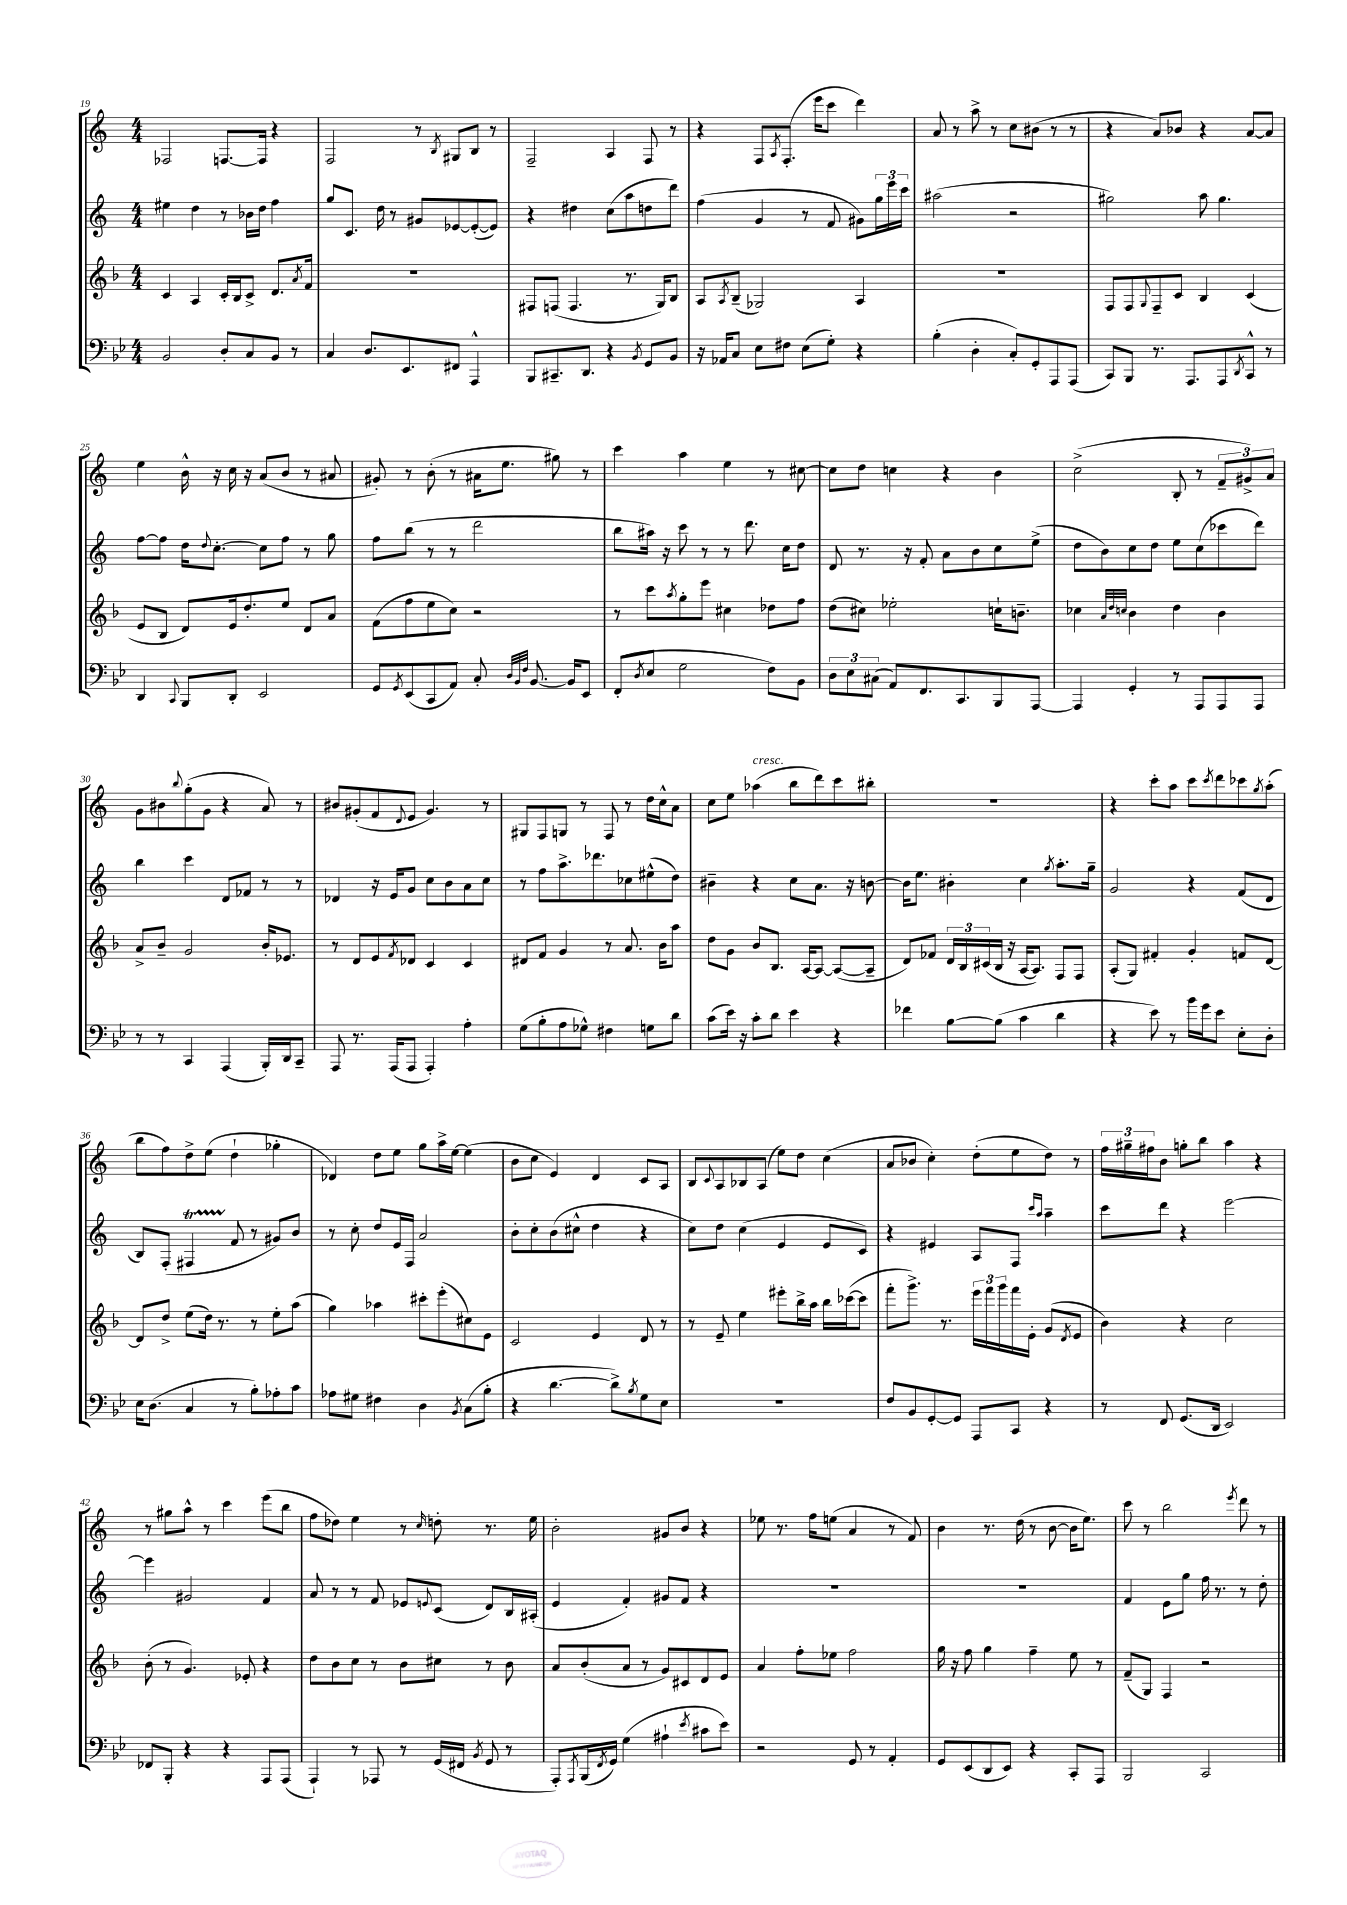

**kern	**kern	**kern	**kern
*staff4	*staff3	*staff2	*staff1
*clefF4	*clefG2	*clefG2	*clefG2
*k[b-e-]	*k[b-]	*k[]	*k[]
*M4/4	*M4/4	*M4/4	*M4/4
2BB-	4c	4ee#	2F-
.	4A	4dd	.
8D'	16c'	8r	[8.F
.	16B-	.	.
8C	8c^	16b-	.
.	.	16dd	16F]
8BB-	8.d	4ff	4r
8r	.	.	.
.	8qa	.	.
.	16f	.	.
=	=	=	=
4C	1r	8gg	2F
.	.	8.c	.
8.D	.	.	.
.	.	16dd	.
.	.	8r	.
8.EE-	.	.	.
.	.	8g#	8r
.	.	.	8qB
8FF#	.	[8e-	8G#
4AAA^^	.	(8e-'_	8B
.	.	8e-])	8r
=	=	=	=
8BBB-	8F#	4r	2F~
8.CC#~	(8F	.	.
.	4.F	4dd#	.
8.DD	.	.	.
4r	.	(8cc	4A
.	8.r	8aa	.
8qBB-	.	.	.
8GG	.	8dd	8F
.	16G)	.	.
8BB-	8B-	8ddd)	8r
=	=	=	=
16r	8A	(4ff	4r
16AA-	.	.	.
.	8qA	.	.
8C	(8B-~	.	.
8E-	2G-)	4g	8F
.	.	.	8qA
8F#	.	.	(8.F'
(8E-	.	8r	.
.	.	.	16eee
8G')	.	8f	8ccc
4r	4A	8g#)	4ddd)
.	.	24gg	.
.	.	24eee	.
.	.	24ccc	.
=	=	=	=
(4B-'	1r	(2aa#	8a
.	.	.	8r
4D'	.	.	8aa^
.	.	.	8r
8C')	.	2r	8cc
8GG'	.	.	(8b#
8AAA	.	.	8r
(8AAA	.	.	8r
=	=	=	=
8CC)	8F	2gg#)	4r
8BBB-	8F	.	.
.	8qqG	.	.
8.r	8F~	.	8a)
.	8c	.	8b-
8.AAA	.	.	.
.	4B-	8aa	4r
8AAA	.	4.gg#	.
8qDD	.	.	.
8CC^^	(4c	.	[8a
8r	.	.	8a]
=	=	=	=
4DD	8e	[8ff	4ee
.	8B-	8ff]	.
8qqCC	.	.	.
8BBB-	8d)	16dd	16b^^
.	.	8qqdd	.
.	.	[8.cc'	16r
8DD'	16e	.	16cc
.	8.dd'	.	16r
2EE-	.	8cc]	(8a
.	8ee	8ff	8b
.	8d	8r	8r
.	8a	8gg	8a#
=	=	=	=
8GG	(8f	8ff	8g#')
8qGG	.	.	.
(8EE-	8ff	(8bb	8r
8CC	8ee	8r	(8b'
8AA)	8cc)	8r	8r
8C'	2r	2ddd	16a#
.	.	.	8.ee
32qqD	.	.	.
32qqBB-	.	.	.
32qqF	.	.	.
[8.BB-	.	.	.
.	.	.	8gg#)
16BB-]	.	.	.
8EE-	.	.	8r
=	=	=	=
(8FF'	8r	8bb	4ccc
8qD	.	.	.
8E-	8ccc	16aa#)	.
.	.	16r	.
.	8qaa	.	.
2G	8gg'	8ccc	4aa
.	8eee	8r	.
.	4cc#	8r	4ee
.	.	8.ddd	.
8F)	8dd-	.	8r
.	.	16cc	.
8BB-	8ff	8dd	[8cc#
=	=	=	=
12D	(8dd	8d	8cc#]
12E-	.	.	.
.	8cc#)	8.r	8dd
(12C#	.	.	.
8AA)	2ee-'	.	4cc
.	.	16r	.
8.FF	.	8f'	.
.	.	8a	4r
8.CC	.	.	.
.	.	8b	.
8BBB-	16cc`	8cc	4b
.	8.b~	.	.
[8AAA	.	(8ee^	.
=	=	=	=
4AAA]	4cc-	8dd	(2cc^
.	.	8b)	.
.	32qqa	.	.
.	32qqdd	.	.
.	32qqcc	.	.
4GG'	4b-	8cc	.
.	.	8dd	.
8r	4dd	8ee	8B'
8AAA	.	(8cc	8r
8AAA	4b-	8ccc-	12f~
.	.	.	12g#^)
8AAA	.	8ddd)	.
.	.	.	12a
=	=	=	=
8r	8a^	4bb	8g
8r	8b-~	.	8b#
.	.	.	8qqbb
4CC	2g	4ccc	(8gg'
.	.	.	8g
(4AAA	.	8d	4r
.	.	8f-	.
16BBB-')	16b-'	8r	8a)
16DD	8.e-	.	.
8CC~	.	8r	8r
=	=	=	=
8AAA	8r	4d-	8b#
8.r	8d	.	(8g#'
.	8e	16r	8f
(16AAA	.	16e	.
.	8qf	.	8qqd
8AAA	8d-	8g	8e
4AAA')	4c	8cc	4.g#)
.	.	8b	.
4A'	4c	8a	.
.	.	8cc	8r
=	=	=	=
(8G	8d#	8r	8G#
8B-'	8f	8ff	8F
8A	4g	8.aa^	8G
8G-^^)	.	.	8r
.	.	8.ddd-	.
4F#	8r	.	8F
.	8.a	8cc-	8r
8G	.	(8ee#^^	16dd
.	16b-	.	16cc^^
8d	8aa	8dd)	8a
=	=	=	=
(8c	8dd	4b#~	8cc
16e-)	8g	.	8ee
16r	.	.	.
8c'	8b-	4r	(4aa-
8d	8.B-	.	.
4e-	.	8cc	8bb
.	[16A	.	.
.	8A_	8.a	8ddd)
4r	(8A_	.	8ccc
.	.	16r	.
.	8A~]	[8b	8bb#'
=	=	=	=
4f-	8d)	16b]	1r
.	.	8.ee	.
.	8f-	.	.
[8B-	24d	4b#'	.
.	24B-	.	.
.	(24c#	.	.
(8B-]	16B-	.	.
.	16r	.	.
4c	[16A	4cc	.
.	8.A])	.	.
.	.	8qgg	.
4d	8F	8.aa'	.
.	8F	.	.
.	.	16gg~	.
=	=	=	=
4r	(8A'	2g	4r
.	8G)	.	.
8e-)	4f#'	.	8ccc'
8r	.	.	8aa
16b-	4g'	4r	8ccc
16g	.	.	.
.	.	.	8qccc
8e-	.	.	8ddd
8E-'	8f	(8f	8ccc-
.	.	.	8qgg
8D'	[8d	8d	(8aa'
=	=	=	=
16E-	8d]	8B)	8bb
(8.D	.	.	.
.	8dd^	(8F'	8ff)
4C	(8ee	4F#	8dd^
.	16dd)	.	(8ee
.	8.r	.	.
8r	.	8f	4dd`
8B-')	8r	8r	.
8A-'	8ee'	8g#)	4gg-'
8c	(8aa	8b	.
=	=	=	=
8A-	4gg)	8r	4d-)
8G#	.	8cc'	.
4F#	4aa-	8dd	8dd
.	.	16e	8ee
.	.	16F	.
4D	8ccc#'	2a	8gg
.	(8eee'	.	16aa^
.	.	.	[16ee
8qBB-	.	.	.
(8C	8cc#)	.	(4ee]
8B-'	8e	.	.
=	=	=	=
4r	2c	8b'	8b
.	.	8cc'	8cc
[4.d	.	(8b	4e)
.	.	8cc#^^	.
.	4e	4dd	4d
8d^])	.	.	.
8qB-	.	.	.
8G	8d	4r	8c
8E-	8r	.	8A
=	=	=	=
1r	8r	8cc)	8B
.	.	.	8qqc
.	8e~	8dd	8A
.	4ee	(4cc	8B-
.	.	.	(8A
.	8eee#'	4e	8ee)
.	16bb-^	.	8dd
.	16aa	.	.
.	16bb-	8e	(4cc
.	([16ccc-	.	.
.	8ccc-]	8c)	.
=	=	=	=
8F	8fff'	4r	8a
8BB-	8.ggg^)	.	8b-
[8GG'	.	4e#	4cc')
.	8.r	.	.
8GG]	.	.	.
8AAA	24eee	8A	(8dd'
.	24fff	.	.
.	24ggg	.	.
8CC	16fff	8F	8ee
.	16e'	.	.
.	.	16qqccc	.
.	.	16qqaa	.
4r	(8g	4aa~	8dd)
.	8qd	.	.
.	8e	.	8r
=	=	=	=
8r	4b-)	8ccc	24ff
.	.	.	24gg#~
.	.	.	24ff#
8FF	.	8ddd	8b
(8.GG	4r	4r	8gg'
.	.	.	8bb
16DD	.	.	.
2EE-)	2cc	[2eee	4aa
.	.	.	4r
=	=	=	=
8FF-	(8b-'	4eee]	8r
8BBB-'	8r	.	8gg#
4r	4.g)	2g#	8aa^^
.	.	.	8r
4r	.	.	4ccc
.	8e-'	.	.
8AAA	4r	4f	(8eee
(8AAA	.	.	8bb
=	=	=	=
4AAA`)	8dd	8a	8ff
.	8b-	8r	8dd-)
8r	8cc	8r	4ee
8AAA-	8r	8f	.
8r	8b-	8e-	8r
.	.	8qqe	16qqcc
(16GG	8cc#	(8c	8dd'
16FF#	.	.	.
8qBB-	.	.	.
8GG	8r	8d)	8.r
8r	8b-	16B	.
.	.	(16A#'	16ee
=	=	=	=
8AAA')	8a	4e	2b'
8qAAA	.	.	.
(16BBB-	(8b-'	.	.
8qFF	.	.	.
16GG)	.	.	.
(4G	8a	4f')	.
.	8r	.	.
4A#`	8g)	8g#	8g#
.	8c#	8f	8b
8qe-	.	.	.
8c#	8d	4r	4r
8e-)	8e	.	.
=	=	=	=
2r	4a	1r	8ee-
.	.	.	8.r
.	8ff'	.	.
.	.	.	16ff
.	8ee-	.	(8ee
8GG	2ff	.	4a
8r	.	.	.
4AA'	.	.	8r
.	.	.	8f)
=	=	=	=
8GG	16gg	1r	4b
.	16r	.	.
(8EE-	8ff	.	.
8DD	4gg	.	8.r
8EE-)	.	.	.
.	.	.	(16dd
4r	4ff~	.	8r
.	.	.	[8b
8CC'	8ee	.	16b]
.	.	.	8.ee)
8AAA	8r	.	.
=	=	=	=
2BBB-	(8f~	4f	8ccc
.	8G)	.	8r
.	4F	8e	2bb
.	.	8gg	.
2CC	2r	16ff	.
.	.	8.r	.
.	.	.	8qeee
.	.	8r	8ddd
.	.	8dd'	8r
==	==	==	==
*-	*-	*-	*-
